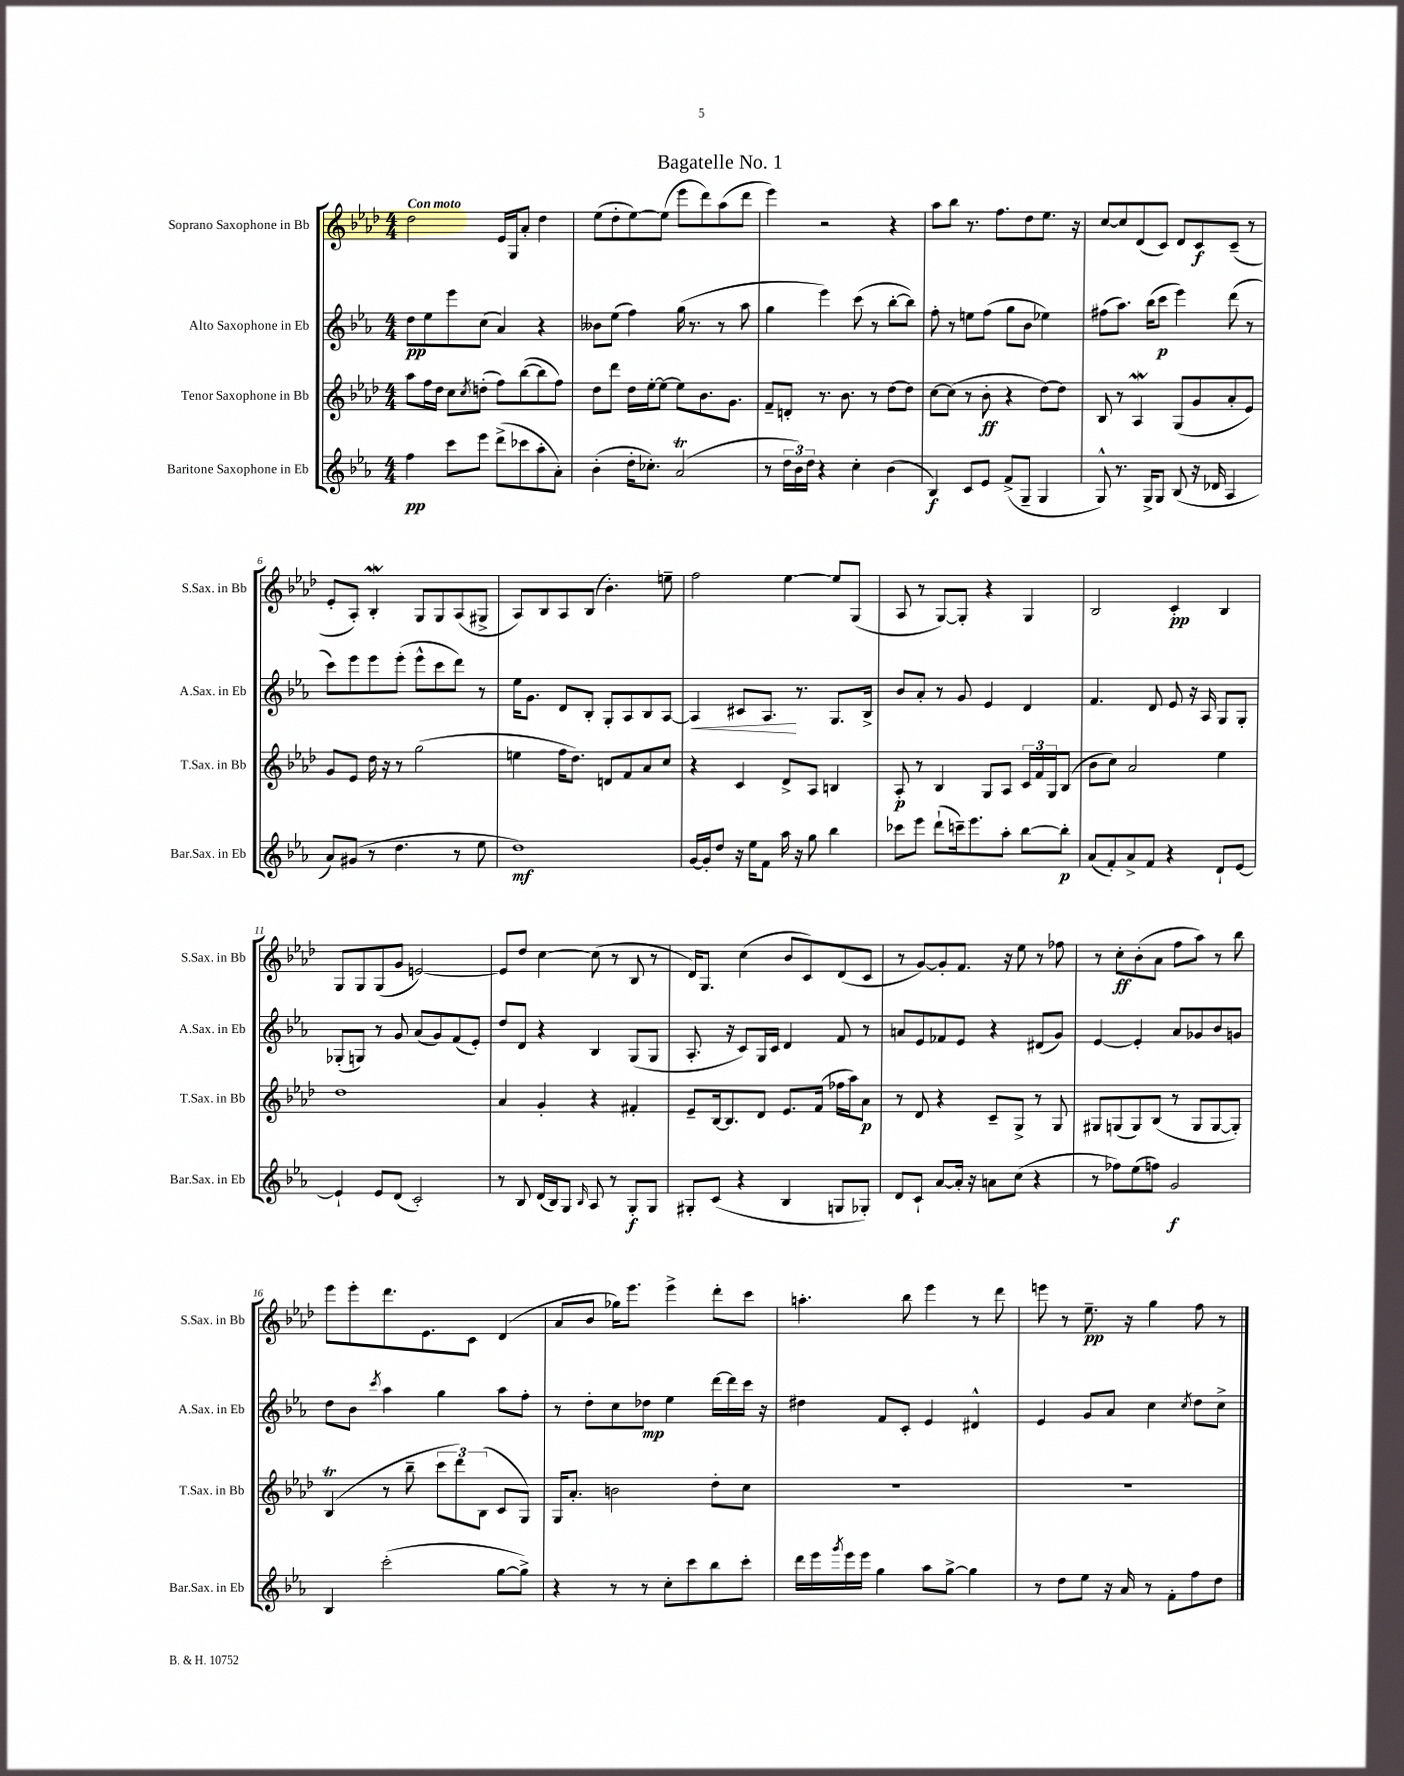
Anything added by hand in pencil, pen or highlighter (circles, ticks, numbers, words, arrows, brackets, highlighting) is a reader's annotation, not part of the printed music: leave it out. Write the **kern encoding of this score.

**kern	**dynam	**kern	**dynam	**kern	**dynam	**kern	**dynam
*part4	*part4	*part3	*part3	*part2	*part2	*part1	*part1
*staff4	*staff4	*staff3	*staff3	*staff2	*staff2	*staff1	*staff1
*I"Baritone Saxophone in Eb	*	*I"Tenor Saxophone in Bb	*	*I"Alto Saxophone in Eb	*	*I"Soprano Saxophone in Bb	*
*I'Bar.Sax. in Eb	*	*I'T.Sax. in Bb	*	*I'A.Sax. in Eb	*	*I'S.Sax. in Bb	*
*clefG2	*	*clefG2	*	*clefG2	*	*clefG2	*
*k[b-e-a-]	*	*k[b-e-a-d-]	*	*k[b-e-a-]	*	*k[b-e-a-d-]	*
*M4/4	*	*M4/4	*	*M4/4	*	*M4/4	*
=1	=1	=1	=1	=1	=1	=1	=1
!	!	!	!	!	!	!LO:TX:a:B:t=Con moto	!
4ff\	pp	8aa-\L	.	8dd\L	pp	2dd-\	.
.	.	16ff\L	.	8ee-\	.	.	.
.	.	16dd-\JJ	.	.	.	.	.
8ccc\L	.	8cc\L	.	8eee-\	.	.	.
.	.	8qcc/	.	.	.	.	.
8eee-\J	.	(8ddn'\J	.	(8cc\J	.	.	.
(8ddd^\L	.	8ff\L)	.	4a-/)	.	16e-/LL	.
.	.	.	.	.	.	16G/J	.
8ccc-X\	.	([8bb-\	.	.	.	8a-'/J	.
8aa-'\	.	8bb-\]	.	4r	.	4dd-\	.
8a-'\J)	.	8ff\J)	.	.	.	.	.
=2	=2	=2	=2	=2	=2	=2	=2
(4b-'\	.	8dd-\L	.	8b--X\L	.	(8ee-\L	.
.	.	8ddd-\J	.	(8ee-\J	.	8dd-'\	.
16dd'\KL	.	16dd-\LL	.	4ff\)	.	[8ee-\)	.
8.cc-X'\J)	.	[16ee-'\J	.	.	.	.	.
.	.	8ee-\J_	.	.	.	(8ee-\J]	.
(2a-T/	.	8ee-\L]	.	(16gg\	.	8eee-\L	.
.	.	.	.	8.r	.	.	.
.	.	8.b-\	.	.	.	8ddd-\)	.
.	.	.	.	8r	.	(8aa-\	.
.	.	8.g\J	.	.	.	.	.
.	.	.	.	8aa-\	.	8ddd-\J	.
=3	=3	=3	=3	=3	=3	=3	=3
8r	.	8f~/L	.	4gg\	.	4eee-\)	.
24dd\LL	.	8dn'/J	.	.	.	.	.
24b-\)	.	.	.	.	.	.	.
24dd\JJ	.	.	.	.	.	.	.
4r	.	8.r	.	4eee-\)	.	2r	.
.	.	8.b-\	.	.	.	.	.
4cc'\	.	.	.	(8ccc\	.	.	.
.	.	8r	.	8r	.	.	.
(4b-\	.	[8dd-\L	.	[8bb-'\L	.	4r	.
.	.	8dd-\J]	.	8bb-\J])	.	.	.
=4	=4	=4	=4	=4	=4	=4	=4
4B-/)	f	[8cc\L	.	8ff'\	.	8aa-\L	.
.	.	(8cc\J]	.	8r	.	8bb-\J	.
8c/L	.	8r	.	8een\L	.	8.r	.
8e-/J	.	8b-'\	ff	(8ff\J	.	.	.
.	.	.	.	.	.	8.ff\L	.
(8f^/L	.	4r	.	8gg\L	.	.	.
8G~/J	.	.	.	8b-\J	.	8dd-\	.
4G/	.	[8dd-\L)	.	4ee-X\)	.	8.ee-\J	.
.	.	8dd-\J]	.	.	.	.	.
.	.	.	.	.	.	16r	.
=5	=5	=5	=5	=5	=5	=5	=5
8G^^/)	.	8B-/	.	(8ff#X\L	.	[8cc/L	.
8.r	.	8r	.	8.aa-\J)	.	8cc/]	.
.	.	4A-w/	.	.	.	(8d-/	.
16G^/KL	.	.	.	(16bb-\KL	.	.	.
8G/J	.	.	.	8ccc\J	p	8c/J)	.
(8B-/	.	(8G/L	.	4eee-\)	.	8d-/L	.
16r	.	8g/	.	.	.	8c/	f
16d-X/	.	.	.	.	.	.	.
4A-/	.	8a-'/	.	(8ddd\	.	(8c~/J	.
.	.	8e-/J)	.	8r	.	8r	.
!!LO:LB:g=z
=6	=6	=6	=6	=6	=6	=6	=6
8a-/L)	.	8g/L	.	8ccc\L)	.	8e-'/L	.
(8g#X/J	.	8e-/J	.	8eee-\	.	8A-'/J)	.
8r	.	16dd-\	.	8eee-\	.	4B-W'/	.
.	.	16r	.	.	.	.	.
4.dd\	.	8r	.	(8eee-'\J	.	.	.
.	.	(2gg\	.	8eee-^^\L	.	8G/L	.
.	.	.	.	8ccc\	.	8G/	.
8r	.	.	.	8ddd\J)	.	(8A-/	.
8ee-\	.	.	.	8r	.	8G#X^/J	.
=7	=7	=7	=7	=7	=7	=7	=7
1dd)	mf	4een\	.	16ee-\KL	.	8A-/L)	.
.	.	.	.	8.g\J	.	.	.
.	.	.	.	.	.	8B-/	.
.	.	16ff\KL	.	8d/L	.	8A-/	.
.	.	8.dd-\J)	.	.	.	.	.
.	.	.	.	8B-'/J	.	(8B-/J	.
.	.	8dn/L	.	8G'/L	.	4.b-'\)	.
.	.	8f/	.	8A-/	.	.	.
.	.	8a-/	.	8B-/	.	.	.
.	.	8cc/J	.	[8A-/J	.	8een~\	.
=8	=8	=8	=8	=8	=8	=8	=8
!	!	!	!	!	!LO:HP:b	!	!
[16g/LL	.	4r	.	4A-/]	<	2ff\	.
16g'/J]	.	.	.	.	.	.	.
8dd/J	.	.	.	.	.	.	.
16r	.	4c/	.	8c#X/L	.	.	.
16ee-\KL	.	.	.	.	.	.	.
8f\J	.	.	.	8.A-/J	.	.	.
16aa-\	.	8d-^/L	.	.	.	[4ee-\	.
16r	.	.	.	8.r	[	.	.
8gg\	.	8A-/J	.	.	.	.	.
4bb-\	.	4Bn/	.	8.G/L	.	8ee-/L]	.
.	.	.	.	.	.	(8G/J	.
.	.	.	.	16B-^/Jk	.	.	.
=9	=9	=9	=9	=9	=9	=9	=9
8ccc-X\L	.	8A-'/	p	8b-/L	.	8A-/	.
8eee-\J	.	8r	.	8a-'/J	.	8r	.
(8ddd`\L	.	4B-/	.	8r	.	[8G/L)	.
16cccn~\k)	.	.	.	8g/	.	8G'/J]	.
8.eee-\	.	.	.	.	.	.	.
.	.	8G/L	.	4e-/	.	4r	.
8aa-'\J	.	8A-/J	.	.	.	.	.
[8bb-\L	.	24c/LL	.	4d/	.	4G/	.
.	.	24f/	.	.	.	.	.
.	.	24G/J	.	.	.	.	.
8bb-'\J]	p	(8B-/J	.	.	.	.	.
=10	=10	=10	=10	=10	=10	=10	=10
(8a-/L	.	8b-\L	.	4.f/	.	2B-/	.
8f'/)	.	8cc\J)	.	.	.	.	.
8a-^/	.	2a-/	.	.	.	.	.
8f/J	.	.	.	8d/	.	.	.
4r	.	.	.	8e-/	.	4c'/	pp
.	.	.	.	16r	.	.	.
.	.	.	.	16A-/	.	.	.
8d`/L	.	4ee-\	.	8G/L	.	4B-/	.
[8e-/J	.	.	.	8G'/J	.	.	.
!!LO:LB:g=z
=11	=11	=11	=11	=11	=11	=11	=11
4e-`/]	.	1dd-	.	(8G-X'/L	.	8G/L	.
.	.	.	.	8Gn/J)	.	8G/	.
8e-/L	.	.	.	8r	.	(8G/	.
(8d/J	.	.	.	8g/	.	8g/J	.
2c'/)	.	.	.	(8a-/L	.	[2en/)	.
.	.	.	.	8g/)	.	.	.
.	.	.	.	(8f/	.	.	.
.	.	.	.	8e-'/J)	.	.	.
=12	=12	=12	=12	=12	=12	=12	=12
8r	.	4a-/	.	8dd/L	.	8e/L]	.
8B-/	.	.	.	8d/J	.	8dd-/J	.
(16d/LL	.	4g'/	.	4r	.	[4cc\	.
16B-/J)	.	.	.	.	.	.	.
8G/J	.	.	.	.	.	.	.
16qqB-/	.	.	.	.	.	.	.
8A-/	.	4r	.	4B-/	.	(8cc\]	.
8r	.	.	.	.	.	8r	.
8G'/L	f	4f#X'/	.	(8G/L	.	8B-/	.
8G/J	.	.	.	8G/J	.	8r	.
=13	=13	=13	=13	=13	=13	=13	=13
8G#X'/L	.	8e-~/L	.	8.A-'/	.	16d-/KL)	.
.	.	.	.	.	.	8.G/J	.
(8c/J	.	[16B-/k	.	.	.	.	.
.	.	8.B-/]	.	16r	.	.	.
4r	.	.	.	8c/L)	.	(4cc\	.
.	.	8d-/J	.	16G/L	.	.	.
.	.	.	.	16c/JJ	.	.	.
4B-/	.	8.e-/L	.	4d/	.	8b-/L	.
.	.	.	.	.	.	8c/)	.
.	.	(16f/Jk	.	.	.	.	.
8Gn/L	.	16ff-X\LL	.	8f/	.	(8d-/	.
.	.	16aa-\J)	.	.	.	.	.
8G-X'/J)	.	8a-\J	p	8r	.	8c/J	.
=14	=14	=14	=14	=14	=14	=14	=14
8d/L	.	8r	.	8an/L	.	8r	.
8c`/J	.	8d-/	.	8e-/	.	[8g/L)	.
[8a-/L	.	4r	.	8f-X/	.	8g'/]	.
16a-'/Jk]	.	.	.	8e-/J	.	8.f/J	.
16r	.	.	.	.	.	.	.
8an\L	.	8c~/L	.	4r	.	.	.
.	.	.	.	.	.	16r	.
(8cc\J	.	8G^/J	.	.	.	8ee-\	.
4r	.	8r	.	(8d#X/L	.	8r	.
.	.	8G/	.	8g/J)	.	8ff-X\	.
=15	=15	=15	=15	=15	=15	=15	=15
8r	.	8G#X/L	.	[4e-/	.	8r	.
8ff-X\L)	.	(8Gn/	.	.	.	8cc'\L	ff
(8ee-\	.	8G/)	.	4e-'/]	.	(8b-'\	.
8ffn\J)	.	(8B-/J	.	.	.	8a-\J	.
2g/	f	8r	.	8a-/L	.	8ff\L	.
.	.	8G/L	.	8g-X/	.	8aa-\J)	.
.	.	[8G/	.	8b-/	.	8r	.
.	.	8G'/J])	.	8gn/J	.	8bb-\	.
!!LO:LB:g=z
=16	=16	=16	=16	=16	=16	=16	=16
4B-/	.	(4B-T/	.	8dd\L	.	8eee-\L	.
.	.	.	.	8b-\J	.	8eee-'\	.
.	.	.	.	8qccc/	.	.	.
(2ccc'\	.	8r	.	4aa-\	.	8.ddd-\	.
.	.	8bb-~\	.	.	.	.	.
.	.	.	.	.	.	8.e-\	.
.	.	12ccc\L	.	4gg\	.	.	.
.	.	12ddd-\)	.	.	.	.	.
.	.	.	.	.	.	8c\J	.
.	.	(12B-\J	.	.	.	.	.
[8gg\L	.	8c/L	.	8aa-\L	.	(4d-/	.
8gg^\J])	.	8G/J)	.	8ff'\J	.	.	.
=17	=17	=17	=17	=17	=17	=17	=17
4r	.	16G/KL	.	8r	.	8a-/L	.
.	.	8.a-'/J	.	.	.	.	.
.	.	.	.	8dd'\L	.	8b-/J	.
8r	.	2bn\	.	8cc\	.	16gg-X\KL)	.
.	.	.	.	.	.	8.eee-\J	.
8r	.	.	.	8dd-X\J	mp	.	.
8cc'\L	.	.	.	4ee-\	.	4eee-^\	.
8ccc\	.	.	.	.	.	.	.
8bb-\	.	8dd-'\L	.	[16ddd\LL	.	8ddd-'\L	.
.	.	.	.	16ddd\]	.	.	.
8ccc'\J	.	8cc\J	.	16ccc\JJ	.	8ccc\J	.
.	.	.	.	16r	.	.	.
=18	=18	=18	=18	=18	=18	=18	=18
16ddd\LL	.	1r	.	4dd#X\	.	4.aan'\	.
16eee-\	.	.	.	.	.	.	.
8qggg/	.	.	.	.	.	.	.
16eee-\	.	.	.	.	.	.	.
16eee-\JJ	.	.	.	.	.	.	.
4gg\	.	.	.	8f/L	.	.	.
.	.	.	.	8c'/J	.	8bb-\	.
8aa-\L	.	.	.	4e-/	.	4eee-\	.
[8gg^\J	.	.	.	.	.	.	.
4gg\]	.	.	.	4d#X^^/	.	8r	.
.	.	.	.	.	.	8ddd-\	.
=19	=19	=19	=19	=19	=19	=19	=19
8r	.	1r	.	4e-/	.	8eeen\	.
8dd\L	.	.	.	.	.	8r	.
8ee-\J	.	.	.	8g/L	.	8.ee-~\	pp
16r	.	.	.	8a-/J	.	.	.
16a-/	.	.	.	.	.	16r	.
8r	.	.	.	4cc\	.	4gg\	.
8f'\L	.	.	.	.	.	.	.
.	.	.	.	8qcc/	.	.	.
8ff\	.	.	.	8dd\L	.	8ff\	.
8dd\J	.	.	.	8cc^\J	.	8r	.
==	==	==	==	==	==	==	==
*-	*-	*-	*-	*-	*-	*-	*-
